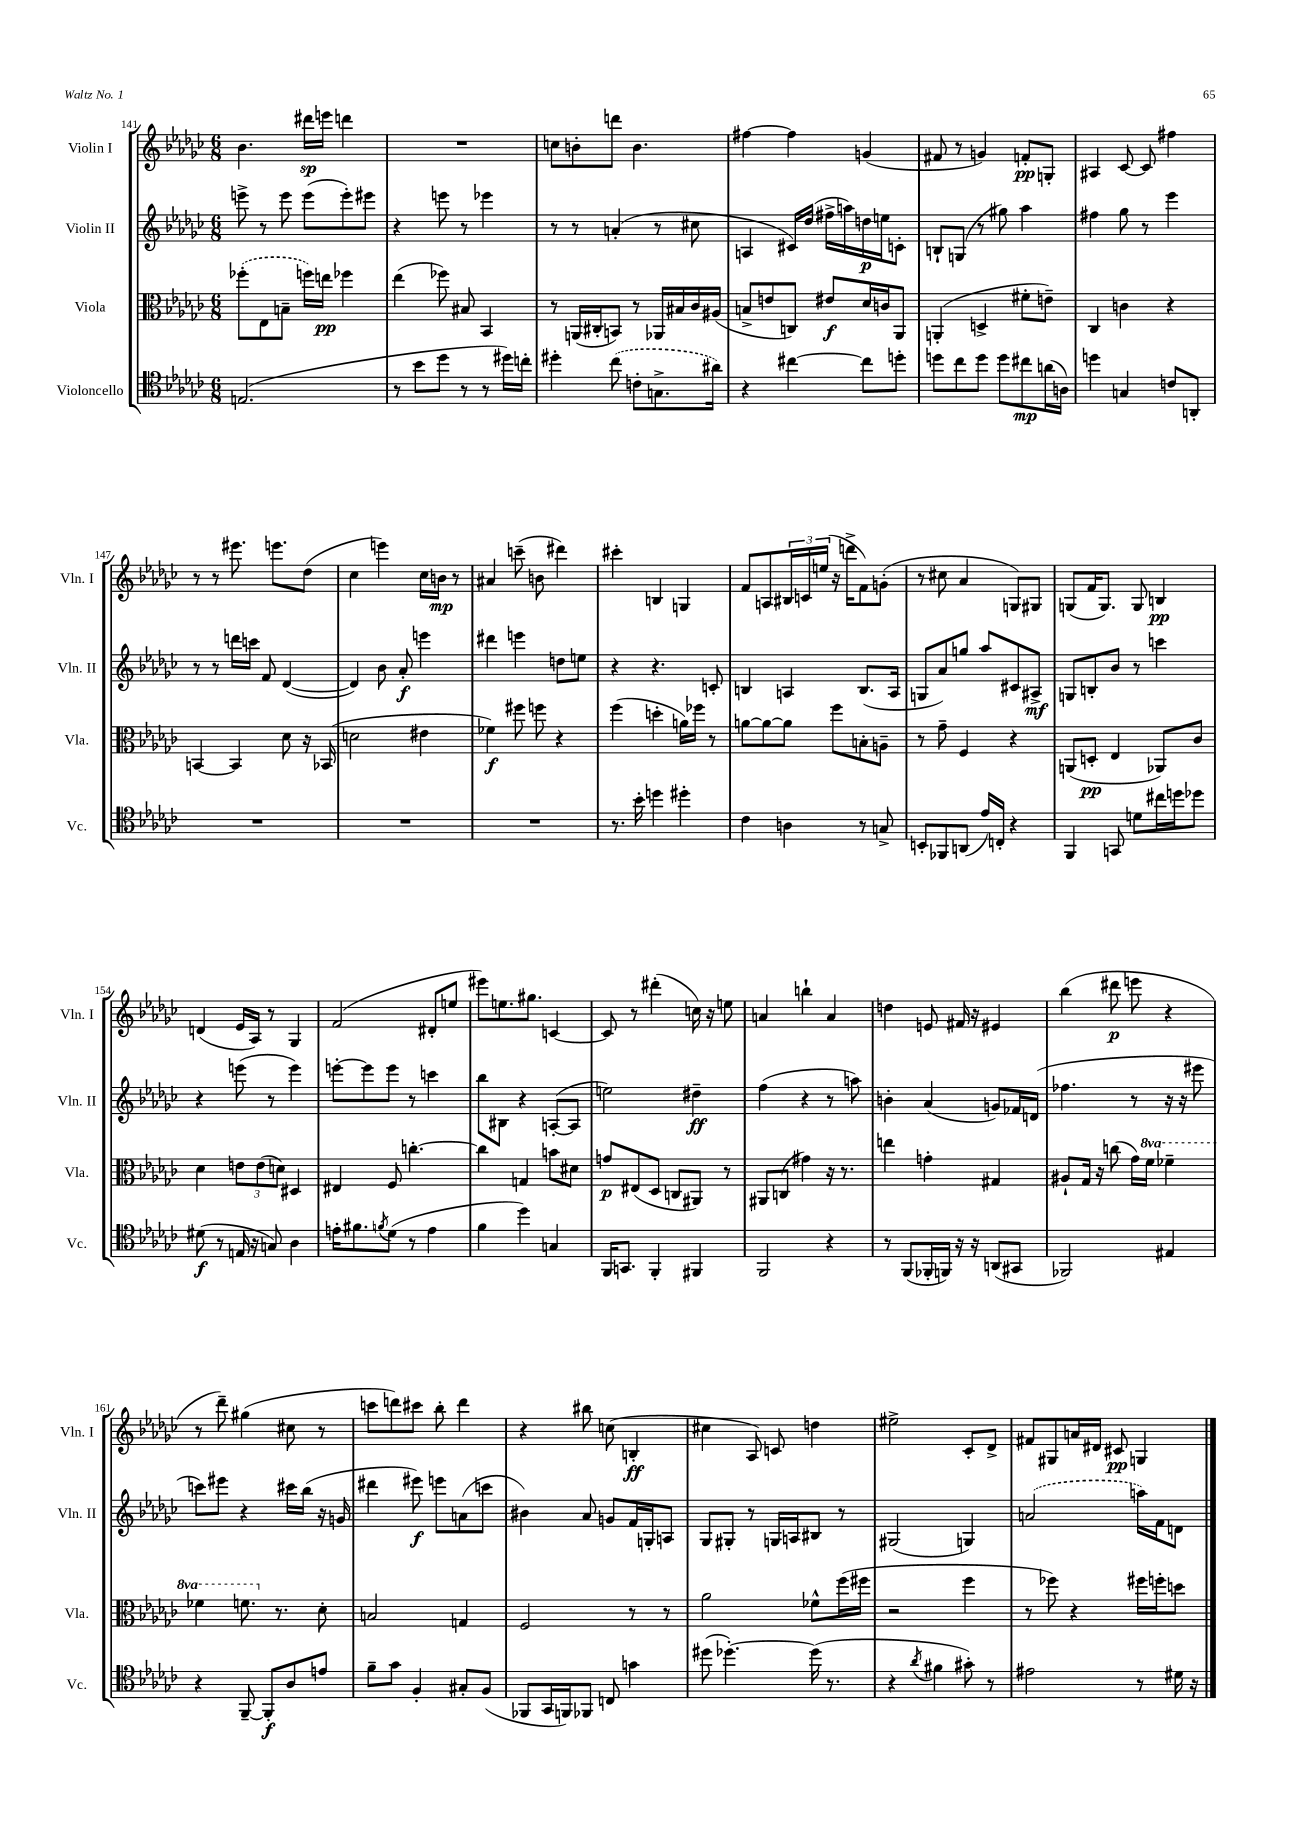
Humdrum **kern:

**kern	**dynam	**kern	**dynam	**kern	**dynam	**kern	**dynam
*part4	*part4	*part3	*part3	*part2	*part2	*part1	*part1
*staff4	*staff4	*staff3	*staff3	*staff2	*staff2	*staff1	*staff1
*I"Violoncello	*	*I"Viola	*	*I"Violin II	*	*I"Violin I	*
*I'Vc.	*	*I'Vla.	*	*I'Vln. II	*	*I'Vln. I	*
*clefC4	*	*clefC3	*	*clefG2	*	*clefG2	*
*k[b-e-a-d-g-c-]	*	*k[b-e-a-d-g-c-]	*	*k[b-e-a-d-g-c-]	*	*k[b-e-a-d-g-c-]	*
*M6/8	*	*M6/8	*	*M6/8	*	*M6/8	*
=141	=141	=141	=141	=141	=141	=141	=141
(2.En/	.	(8ff-X'\L	.	8eeen^\	.	4.b-\	.
.	.	8E-\	.	8r	.	.	.
.	.	8Bn~\J	.	8eee\	.	.	.
.	.	16ffn\LL)	.	(8eee\L	.	16ddd#X\LL	sp
.	.	16een\JJ	pp	.	.	16eeen\JJ	.
.	.	4ff-X\	.	8eee'\)	.	4dddn\	.
.	.	.	.	8eee#X\J	.	.	.
=142	=142	=142	=142	=142	=142	=142	=142
8r	.	(4ee-\	.	4r	.	2.r	.
8b-\L	.	.	.	.	.	.	.
8dd-\J	.	8ff-X\)	.	8eeen\	.	.	.
8r	.	8B#X/	.	8r	.	.	.
8r	.	4BB-/	.	4eee-X\	.	.	.
16dd#X\LL)	.	.	.	.	.	.	.
16ccn'\JJ	.	.	.	.	.	.	.
=143	=143	=143	=143	=143	=143	=143	=143
4dd#X'\	.	8r	.	8r	.	8ccn\L	.
.	.	(16AAn/LL	.	8r	.	8bn'\	.
.	.	16C#X'/J	.	.	.	.	.
(8cc-\	.	8BBn/J)	.	(4an'/	.	8dddn\J	.
8cn'\L	.	8r	.	.	.	4.b\	.
8.Gn^\	.	16AA-X/LL	.	8r	.	.	.
.	.	16B#X/	.	.	.	.	.
.	.	16c-/	.	8cc#X\	.	.	.
16a#X\Jk)	.	(16A#X/JJ	.	.	.	.	.
=144	=144	=144	=144	=144	=144	=144	=144
4r	.	8Bn^/L	.	4An/	.	[4ff#X\	.
.	.	8en/	.	.	.	.	.
[4cc#X\	.	8Cn/J)	.	16c#X/LL)	.	4ff#\]	.
.	.	.	.	(16dd-/JJ	.	.	.
.	.	8e#X/L	f	16ff#X^\LL	.	.	.
.	.	.	.	16aan\)	.	.	.
8cc#\L]	.	16d-/L	.	16ddn\	p	(4gn/	.
.	.	16cn/J	.	16een\J	.	.	.
8ddn'\J	.	8AA-/J	.	8cn'\J	.	.	.
=145	=145	=145	=145	=145	=145	=145	=145
8ddn\L	.	(4AAn'/	.	8Bn`/L	.	8f#X/	.
8cc-\	.	.	.	(8Gn/J	.	8r	.
8dd\J	.	4Dn^/	.	8r	.	4gn/)	.
8dd\L	.	.	.	8gg#X\)	.	.	.
8cc#X\	mp	8f#X'\L	.	4aa-\	.	8fn'/L	pp
(16an\L	.	8en~\J)	.	.	.	8Gn'/J	.
16An\JJ)	.	.	.	.	.	.	.
=146	=146	=146	=146	=146	=146	=146	=146
4ddn\	.	4C-/	.	4ff#X\	.	4A#X/	.
4Gn/	.	4cn\	.	8gg-\	.	[8c-/	.
.	.	.	.	8r	.	8c-/]	.
8cn/L	.	4r	.	4eee-\	.	4ff#X\	.
8AAn'/J	.	.	.	.	.	.	.
!!LO:LB:g=z
=147	=147	=147	=147	=147	=147	=147	=147
2.r	.	[4BBn/	.	8r	.	8r	.
.	.	.	.	8r	.	8r	.
.	.	4BB/]	.	16dddn\LL	.	8.eee#X\	.
.	.	.	.	16cccn\JJ	.	.	.
.	.	.	.	8f/	.	.	.
.	.	.	.	.	.	8.eeen\L	.
.	.	8d-\	.	([4d-/	.	.	.
.	.	16r	.	.	.	(8dd-\J	.
.	.	(16BB-X/	.	.	.	.	.
=148	=148	=148	=148	=148	=148	=148	=148
2.r	.	2dn\	.	4d-/])	.	4cc-\	.
.	.	.	.	8b-\	.	4eeen\)	.
.	.	.	.	8a-'/	f	.	.
.	.	4e#X\	.	4eeen\	.	16cc-\LL	.
.	.	.	.	.	.	16bn\JJ	mp
.	.	.	.	.	.	8r	.
=149	=149	=149	=149	=149	=149	=149	=149
2.r	.	4f-X\)	f	4ddd#X\	.	4a#X/	.
.	.	8ff#X\	.	4eeen\	.	(8cccn~\	.
.	.	8ffn\	.	.	.	8bn\	.
.	.	4r	.	8ddn\L	.	4ddd#X\)	.
.	.	.	.	8een\J	.	.	.
=150	=150	=150	=150	=150	=150	=150	=150
8.r	.	(4ff\	.	4r	.	4ccc#X'\	.
16b-'\	.	.	.	.	.	.	.
4ddn\	.	4ddn'\	.	4.r	.	4Bn/	.
4dd#X'\	.	16an\LL)	.	.	.	4Gn/	.
.	.	16ff-X\JJ	.	.	.	.	.
.	.	8r	.	8cn'/	.	.	.
=151	=151	=151	=151	=151	=151	=151	=151
4c-\	.	[8an\L	.	4Bn/	.	8f/L	.
.	.	8a\_	.	.	.	8An/	.
4An\	.	8a\J]	.	4An/	.	24B#X/L	.
.	.	.	.	.	.	24cn/	.
.	.	.	.	.	.	(24een/JJ	.
.	.	8ff\L	.	.	.	16r	.
.	.	.	.	.	.	16dddn^\KL	.
8r	.	8Bn'\	.	(8.B/L	.	8f\)	.
8Gn^/	.	8An~\J	.	.	.	(8gn'\J	.
.	.	.	.	16A/Jk	.	.	.
=152	=152	=152	=152	=152	=152	=152	=152
8BBn'/L	.	8r	.	8Gn/L	.	8r	.
8FF-X/	.	8g-~\	.	8a-/)	.	8cc#X\	.
(8AAn/J	.	4F/	.	8ggn/J	.	4a-/	.
16e-/LL)	.	.	.	8aa-/L	.	.	.
16Cn'/JJ	.	.	.	.	.	.	.
4r	.	4r	.	8c#X/	.	8Gn/L)	.
.	.	.	.	8A#X^/J	mf	8G#X/J	.
=153	=153	=153	=153	=153	=153	=153	=153
4FF/	.	(8AAn/L	.	8Gn/L	.	(8Gn/L	.
.	.	8Dn'/J	pp	8Bn'/	.	16f/K	.
.	.	.	.	.	.	8.G/J)	.
8GGn/	.	4E-/	.	8b-/J	.	.	.
8dn\L	.	.	.	8r	.	8G/	.
16cc#X\L	.	8AA-X/L)	.	4cccn\	.	4Bn/	pp
16ddn\J	.	.	.	.	.	.	.
8dd-X\J	.	8c-/J	.	.	.	.	.
!!LO:LB:g=z
=154	=154	=154	=154	=154	=154	=154	=154
(8d#X\	f	4d-\	.	4r	.	(4dn/	.
8r	.	.	.	.	.	.	.
16En/	.	12en\L	.	(8eeen\	.	16e-/LL	.
16r	.	.	.	.	.	16A-/JJ)	.
.	.	(12e\	.	.	.	.	.
8Gn/)	.	.	.	8r	.	8r	.
.	.	12dn\J)	.	.	.	.	.
4A-\	.	4D#X/	.	4eee\)	.	4G-/	.
=155	=155	=155	=155	=155	=155	=155	=155
16en'\KL	.	4E#X/	.	[8eeen'\L	.	(2f/	.
8.f#X\	.	.	.	.	.	.	.
.	.	.	.	8eee\]	.	.	.
8qfn/	.	.	.	.	.	.	.
(8d-\J	.	8F/	.	8eee\J	.	.	.
8r	.	[4.ccn'\	.	8r	.	.	.
4e\	.	.	.	4cccn\	.	8d#X'/L	.
.	.	.	.	.	.	8een/J	.
=156	=156	=156	=156	=156	=156	=156	=156
4f\	.	4cc\]	.	8bb-\L	.	8eee#X\L)	.
.	.	.	.	8B#X\J	.	8.een\	.
4dd-\)	.	4Gn/	.	4r	.	.	.
.	.	.	.	.	.	8.gg#X\J	.
4Gn/	.	8bn\L	.	([8An'/L	.	[4cn/	.
.	.	8d#X\J	.	8A/J]	.	.	.
=157	=157	=157	=157	=157	=157	=157	=157
16FF/KL	.	8gn/L	p	2een\)	.	8c/]	.
8.GGn/J	.	.	.	.	.	.	.
.	.	(8E#X/	.	.	.	8r	.
4FF'/	.	8D-/J	.	.	.	(4ddd#X'\	.
.	.	8Cn/L	.	.	.	.	.
4FF#X/	.	8AA#X/J)	.	4dd#X~\	ff	16ccn\)	.
.	.	.	.	.	.	16r	.
.	.	8r	.	.	.	8een\	.
=158	=158	=158	=158	=158	=158	=158	=158
2FF/	.	8AA#X/L	.	(4ff\	.	4an/	.
.	.	(8Cn/J	.	.	.	.	.
.	.	4g#X\)	.	4r	.	4bbn`\	.
4r	.	16r	.	8r	.	4a/	.
.	.	8.r	.	.	.	.	.
.	.	.	.	8aan\)	.	.	.
=159	=159	=159	=159	=159	=159	=159	=159
8r	.	4een\	.	4bn'\	.	4ddn\	.
(8FF/L	.	.	.	.	.	.	.
16FF-X'/L	.	4gn'\	.	(4a-/	.	8en/	.
16FFn/JJ)	.	.	.	.	.	.	.
16r	.	.	.	.	.	16f#X/	.
16r	.	.	.	.	.	16r	.
(8AAn/L	.	4G#X/	.	8gn/L)	.	4e#X/	.
8GG#X/J	.	.	.	16f-X/L	.	.	.
.	.	.	.	(16dn/JJ	.	.	.
=160	=160	=160	=160	=160	=160	=160	=160
2FF-X/)	.	8A#X`/L	.	4.ff-X\	.	(4bb-\	.
.	.	16G-/Jk	.	.	.	.	.
.	.	16r	.	.	.	.	.
.	.	(8ccn\	.	.	.	8ddd#X\	p
.	.	16g-\LL)	.	8r	.	8eeen\	.
*	*	*8va	*	*	*	*	*
.	.	16ff\JJ	.	.	.	.	.
4E#X/	.	4ff-X~\	.	16r	.	4r	.
.	.	.	.	16r	.	.	.
.	.	.	.	8eee#X\	.	.	.
!!LO:LB:g=z
=161	=161	=161	=161	=161	=161	=161	=161
4r	.	4ff-X\	.	8cccn\L)	.	8r	.
.	.	.	.	8eee#X\J	.	8ddd-~\)	.
[8FF~/	.	8.ffn\	.	4r	.	(4gg#X\	.
8FF'/L]	f	.	.	.	.	.	.
*	*	*X8va	*	*	*	*	*
.	.	8.r	.	.	.	.	.
8A-/	.	.	.	16ccc#X\LL	.	8cc#X\	.
.	.	.	.	(16bb-\JJ	.	.	.
8en/J	.	8d-'\	.	16r	.	8r	.
.	.	.	.	16gn/	.	.	.
=162	=162	=162	=162	=162	=162	=162	=162
8f~\L	.	2Bn/	.	4ddd#X\	.	8cccn\L	.
8g-\J	.	.	.	.	.	8dddn\)	.
4F'/	.	.	.	8eee#X\)	f	8ccc#X\J	.
.	.	.	.	8eeen\L	.	8bb-'\	.
8G#X'/L	.	4Gn/	.	(8an\	.	4ddd\	.
(8F/J	.	.	.	8cccn\J	.	.	.
=163	=163	=163	=163	=163	=163	=163	=163
8FF-X/L	.	2F/	.	4b#X\)	.	4r	.
16GG-/L	.	.	.	.	.	.	.
16FFn/J)	.	.	.	.	.	.	.
8FF-X/J	.	.	.	8a-/	.	8bb#X\	.
8Cn/	.	.	.	8gn/L	.	(8ccn\	.
4gn\	.	8r	.	16f/L	.	4Bn'/	ff
.	.	.	.	16Gn'/J	.	.	.
.	.	8r	.	8An/J	.	.	.
=164	=164	=164	=164	=164	=164	=164	=164
(8dd#X\	.	2a-\	.	8G-/L	.	4cc#X\	.
[4.dd-X'\)	.	.	.	8G#X'/J	.	.	.
.	.	.	.	8r	.	8A-/)	.
.	.	.	.	16Gn/LL	.	8cn/	.
.	.	.	.	16An/J	.	.	.
(16dd-\]	.	8f-X^^\L	.	8B#X/J	.	4ddn\	.
8.r	.	.	.	.	.	.	.
.	.	(16ff\L	.	8r	.	.	.
.	.	16ff#X\JJ	.	.	.	.	.
=165	=165	=165	=165	=165	=165	=165	=165
4r	.	2r	.	(2G#X/	.	2ee#X^\	.
8qa-/	.	.	.	.	.	.	.
4f#X\	.	.	.	.	.	.	.
8g#X'\)	.	4ff\	.	4Gn/)	.	8c-'/L	.
8r	.	.	.	.	.	8d-^/J	.
=166	=166	=166	=166	=166	=166	=166	=166
2e#X\	.	8r	.	(2an/	.	8f#X/L	.
.	.	8ff-X\)	.	.	.	8G#X/	.
.	.	4r	.	.	.	16an/L	.
.	.	.	.	.	.	16d#X/JJ	.
.	.	.	.	.	.	8c#X/	pp
8r	.	16ff#X\LL	.	16aan\LL)	.	4Gn/	.
.	.	16ffn'\J	.	16f\J	.	.	.
16d#X\	.	8ddn\J	.	8dn\J	.	.	.
16r	.	.	.	.	.	.	.
==	==	==	==	==	==	==	==
*-	*-	*-	*-	*-	*-	*-	*-
